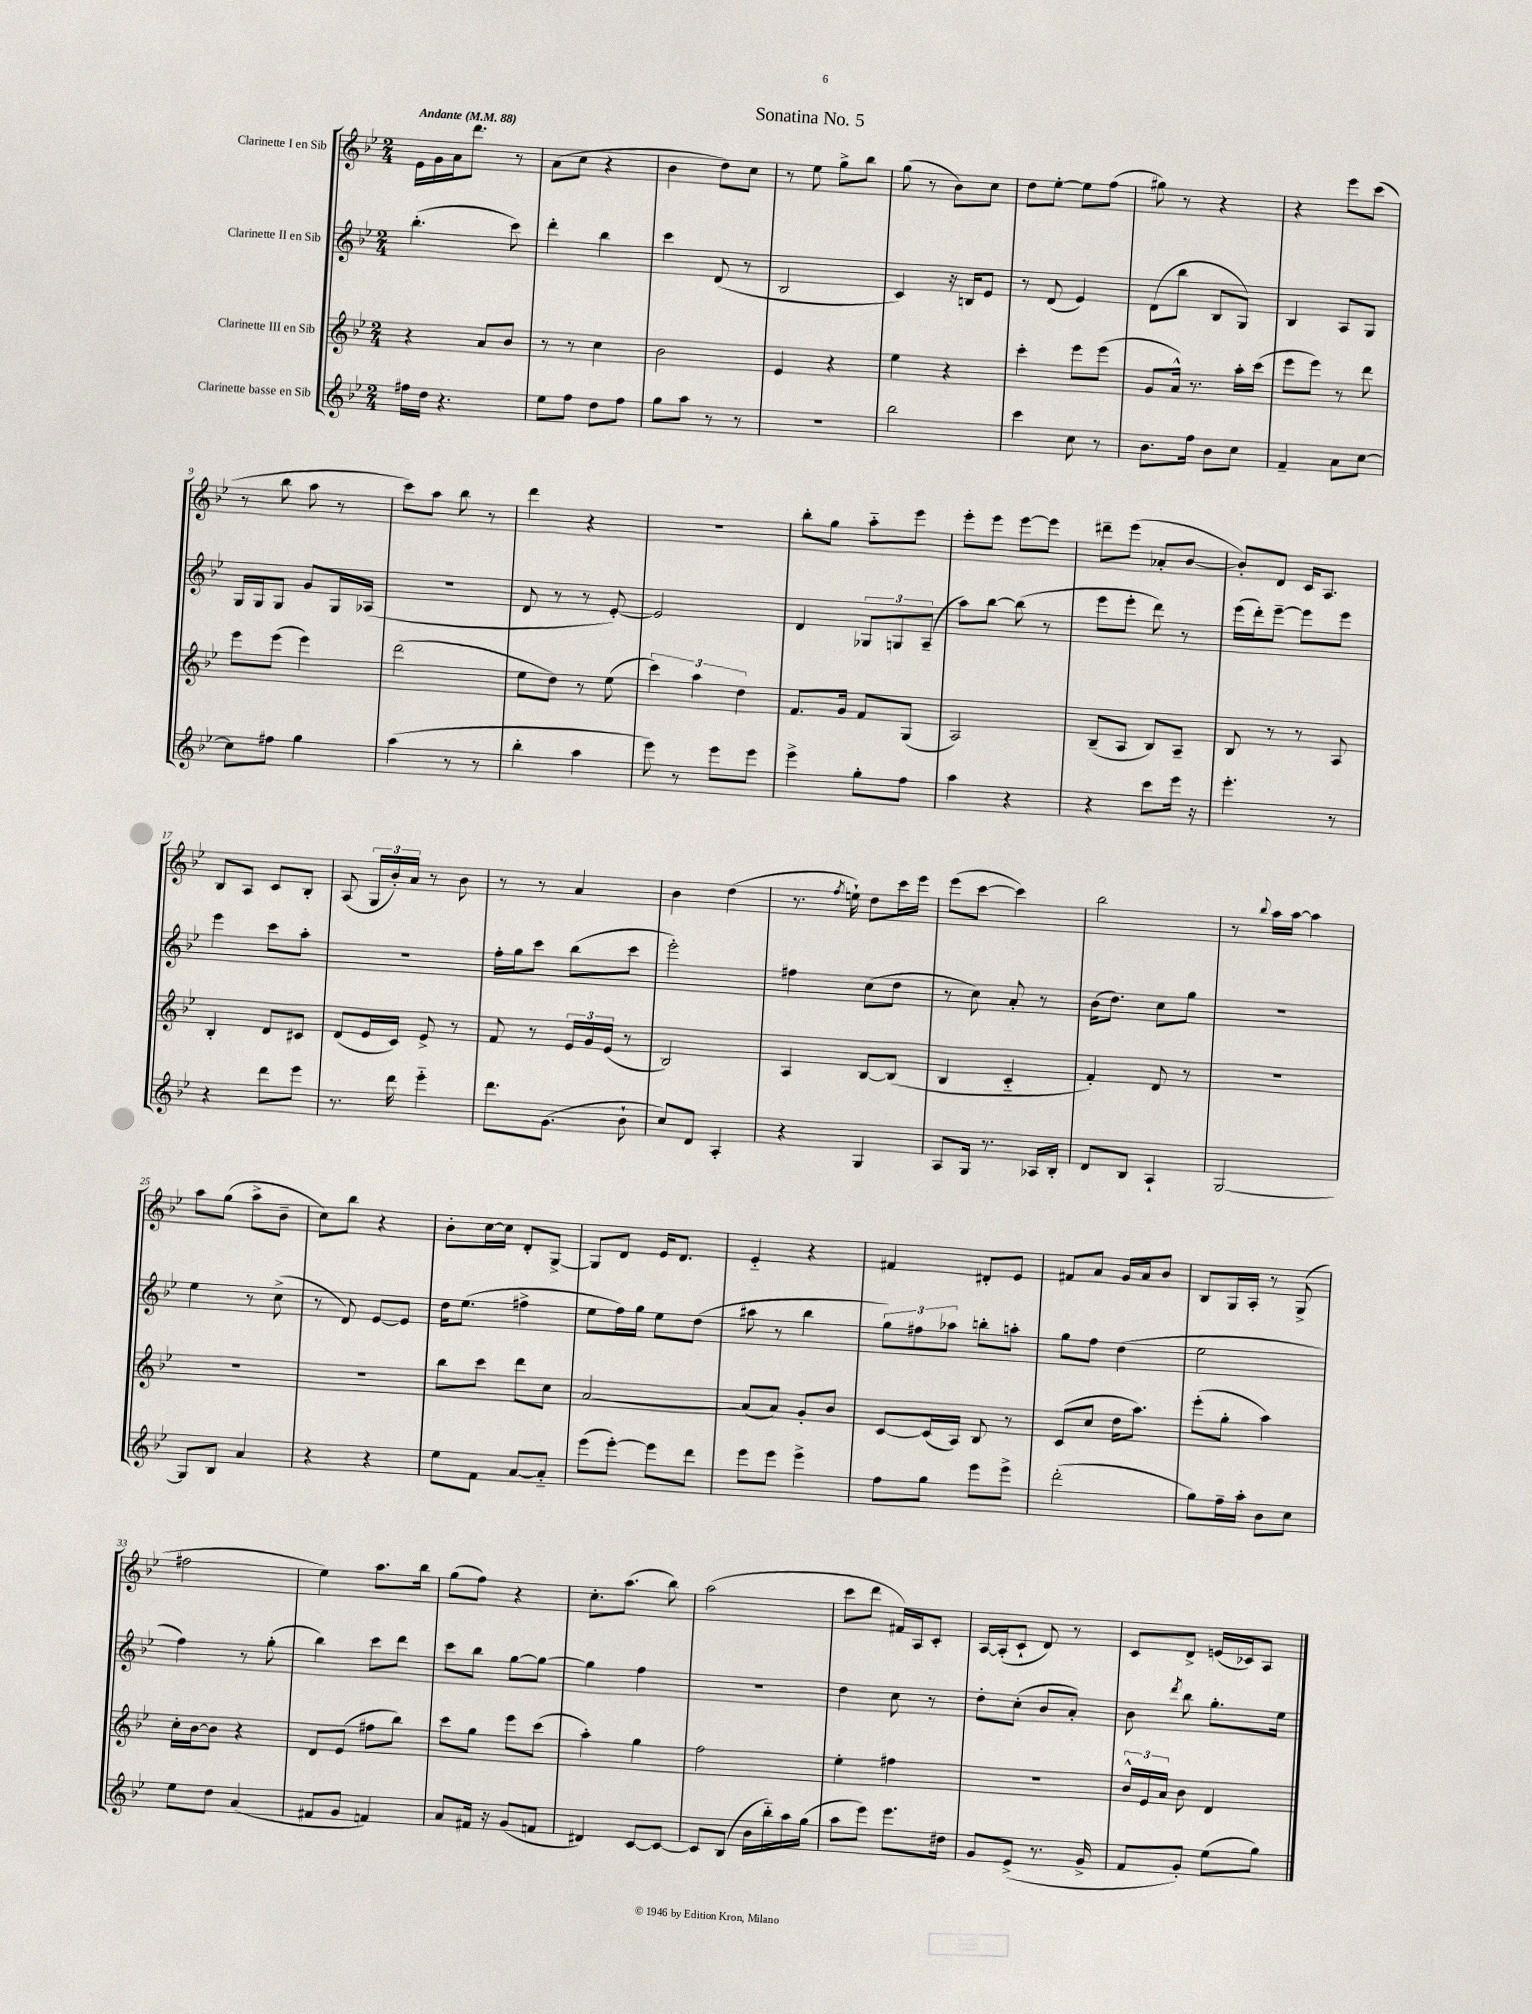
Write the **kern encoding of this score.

**kern	**kern	**kern	**kern
*part4	*part3	*part2	*part1
*staff4	*staff3	*staff2	*staff1
*I"Clarinette basse en Sib	*I"Clarinette III en Sib	*I"Clarinette II en Sib	*I"Clarinette I en Sib
*clefG2	*clefG2	*clefG2	*clefG2
*k[b-e-]	*k[b-e-]	*k[b-e-]	*k[b-e-]
*M2/4	*M2/4	*M2/4	*M2/4
*MM88	*MM88	*MM88	*MM88
=1	=1	=1	=1
!	!	!	!LO:TX:a:B:t=Andante
16ff#X\LL	4r	(4.bb-'\	16e-\LL
16dd\JJ	.	.	16g\
4.r	.	.	16a\J
.	.	.	8.ddd\J
.	8a/L	.	.
.	8b-/J	8ccc\)	8r
=2	=2	=2	=2
8ee-\L	8r	4ddd'\	(8a\L
8ff\J	8r	.	8cc\J
8dd\L	4cc\	4bb-\	4r
8ff\J	.	.	.
=3	=3	=3	=3
8gg\L	2b-\	4ccc\	4b-\
8aa\J	.	.	.
8r	.	(8d/	8dd\L)
8r	.	8r	8cc\J
=4	=4	=4	=4
2r	4e-/	2B-/	8r
.	.	.	8ee-\
.	4r	.	8gg^\L
.	.	.	8bb-\J
=5	=5	=5	=5
2bb-\	4ee-\	4c/)	(8gg\
.	.	.	8r
.	4r	16r	8b-\L)
.	.	16Bn/KL	.
.	.	8e-/J	8cc\J
=6	=6	=6	=6
4ccc\	4ccc'\	8r	8dd\L
.	.	(8d/	[8ee-'\J
8cc\	8eee-\L	4e-/)	8ee-\L]
8r	(8eee-\J	.	(8ff\J
=7	=7	=7	=7
8.b-\L	8g/L	(8d\L	8gg#X\)
.	16a^^/Jk)	8bb-\J	8r
16ff\Jk	8.r	.	.
8b-\L	.	8B-/L	4r
8cc\J	16aa'\LL	8G/J)	.
.	(16ccc\JJ	.	.
=8	=8	=8	=8
4f~/	8eee-\L	4B-/	4r
.	8eee-\J)	.	.
8a\L	8r	8A/L	8eee-\L
[8cc\J	8ddd\	8G/J	(8ccc\J
!!LO:LB:g=z
=9	=9	=9	=9
8cc\L]	8eee-\L	16G/LL	8r
.	.	16G/J	.
8ff#X\J	(8eee-\J	8G/J	8bb-\
4gg\	4eee-\)	8g/L	8aa\
.	.	16G/L	8r
.	.	(16A-X/JJ	.
=10	=10	=10	=10
(4aa\	(2ddd\	2r	8ccc\L)
.	.	.	8aa\J
8r	.	.	8bb-\
8r	.	.	8r
=11	=11	=11	=11
4bb-'\	8ee-\L	8d/	4ddd\
.	8dd\J)	8r	.
4aa\	8r	8r	4r
.	(8ee-\	[8e-'/)	.
=12	=12	=12	=12
8eee-\)	6ccc\)	2e-/]	2r
8r	.	.	.
.	6aa\	.	.
8eee-\L	.	.	.
.	6dd\	.	.
8eee-\J	.	.	.
=13	=13	=13	=13
4eee-^\	8.f/L	4d/	8bb-'\L
.	.	.	8gg\J
.	16g/Jk	.	.
8gg'\L	8f/L	12G-X/L	8aa\L
.	.	12Gn/	.
8ff\J	(8G/J	.	8eee-\J
.	.	(12A~/J	.
=14	=14	=14	=14
4aa\	2A/)	8aa\L)	8eee-'\L
.	.	[8bb-\J	8eee-\J
4r	.	(8bb-\]	[8eee-\L
.	.	8r	8eee-\J]
=15	=15	=15	=15
4r	(8B-~/L	8eee-\L	8ddd#X~\L
.	8A/J	8eee-'\J	(8eee-\J
8ccc\L	8B-/L)	8ddd\)	8a-X'/L
16eee-\Jk	8A~/J	8r	[8b-/J
16r	.	.	.
=16	=16	=16	=16
4.eee-'\	8B-/	(16eee-\LL	8b-'/L])
.	.	16ddd'\J)	.
.	8r	[8eee-~\J	8d/J
.	8r	8eee-\L]	16c/KL
.	.	.	8.A/J
8r	8A/	8eee-\J	.
!!LO:LB:g=z
=17	=17	=17	=17
4r	4B-'/	4eee-\	8B-/L
.	.	.	8A/J
8ddd\L	8d/L	8ccc\L	8c/L
8eee-\J	8c#X/J	8aa'\J	8B-'/J
=18	=18	=18	=18
8.r	(8d/L	2r	(8A/
.	16e-/L	.	24G/LL
.	.	.	24b-'/)
16ddd\	16c/JJ)	.	.
.	.	.	24a/JJ
4eee-\	8e-^/	.	8r
.	8r	.	8b-\
=19	=19	=19	=19
8.ddd\L	8f/	16ff'\LL	8r
.	.	16gg\J	.
.	8r	8ccc\J	8r
(8.g\J	.	.	.
.	24e-/LL	(8bb-\L	4a/
.	24g/	.	.
.	(24e-/JJ	.	.
8b-`\	8r	8ccc\J	.
=20	=20	=20	=20
8cc/L)	2B-/)	2eee-'\)	4b-\
8d/J	.	.	.
4A'/	.	.	(4dd\
=21	=21	=21	=21
4r	4A/	4ff#X\	8.r
.	.	.	8qff/
.	.	.	16een`\)
4G/	[8B-/L	(8cc\L	8dd\L
.	(8B-/J]	8dd\J	16ccc\L
.	.	.	16eee-\JJ
=22	=22	=22	=22
8A/L	4B-/	8r	(8eee-\L
16G/Jk	.	8cc\)	[8ccc\J
8.r	.	.	.
.	4c/	8a'/	4ccc\])
16A-X/LL	.	8r	.
16B-'/JJ	.	.	.
=23	=23	=23	=23
8d/L	4f'/)	(16b-\KL	2bb-\
.	.	8.dd\J)	.
8B-/J	.	.	.
4A`/	8d/	8cc\L	.
.	8r	8gg\J	.
=24	=24	=24	=24
[2G/	2r	2r	8r
.	.	.	8qqbb-/
.	.	.	16aa\LL
.	.	.	[16aa\JJ
.	.	.	4aa\]
!!LO:LB:g=z
=25	=25	=25	=25
8G/L]	2r	4ee-\	8aa\L
8B-/J	.	.	(8gg\J
4a/	.	8r	8aa^\L
.	.	(8cc^\	8b-~\J
=26	=26	=26	=26
4r	2r	8r	8cc\L)
.	.	8d/)	8bb-\J
4r	.	[8e-/L	4r
.	.	8e-/J]	.
=27	=27	=27	=27
8ee-\L	8bb-\L	16dd\KL	8b-'\L
.	.	(8.ee-\J	.
8f\J	8ccc\J	.	[16cc\L
.	.	.	16cc\JJ]
[8a/L	8ddd\L	4ff#X^\	8d'/L
8a/J]	8cc\J	.	[8G^/J
=28	=28	=28	=28
(8eee-\L	[2a/	8ee-\L	8G/L]
[8eee-'\J)	.	16ff\L)	8d/J
.	.	16gg\JJ	.
8eee-\L]	.	8ee-\L	16e-/KL
.	.	.	8.d/J
8ddd\J	.	(8dd\J	.
=29	=29	=29	=29
8eee-\L	(8a/L]	8aa#X\	4e-/
8eee-\J	8a/J)	8r	.
4eee-^\	8g'/L	4bb-\	4r
.	8b-/J	.	.
=30	=30	=30	=30
8ff\L	[8c/L	12gg\L)	4f#X/
.	.	12ff#X\	.
8gg\J	(16c/L]	.	.
.	.	12aa-X\J	.
.	16A/JJ)	.	.
8eee-\L	8B-/	8bbn'\L	8d#X'/L
8eee-^\J	8r	8aan'\J	8e-/J
=31	=31	=31	=31
(2ddd'\	(8c/L	8gg\L	8f#X/L
.	8cc/J	8ff\J	8a/J
.	16dd\KL	(4dd\	16g/LL
.	8.aa\J)	.	16a/J
.	.	.	8b-/J
=32	=32	=32	=32
8gg\L)	(8eee-'\L	2ee-\	8B-/L
16ff~\L	8gg'\J	.	16G/L
16aa'\JJ	.	.	16A'/JJ
8b-\L	4aa\)	.	8r
8cc\J	.	.	(8G^/
!!LO:LB:g=z
=33	=33	=33	=33
8ee-\L	16cc'\LL	4ff\)	2ff#X\
.	[16b-\J	.	.
8dd\J	8b-\J]	.	.
(4a/	4r	8r	.
.	.	(8gg'\	.
=34	=34	=34	=34
8f#X/L	8d/L	4bb-\)	4ee-\)
8g/J	(8e-/J	.	.
4fn/)	8ff#X\L	8ccc\L	8.aa\L
.	8bb-\J)	8ddd\J	.
.	.	.	16bb-\Jk
=35	=35	=35	=35
8a/L	8ccc\L	8ccc\L	(8gg\L
16f#X/Jk	8gg\J	8bb-\J	8ff\J)
16r	.	.	.
(8g/L	8eee-\L	[8gg\L	4r
8fn/J	(8ccc\J	8gg\J_	.
=36	=36	=36	=36
4d#X/)	4aa'\)	4gg\]	8.cc'\L
.	.	.	(8.aa\J
[8c/L	4gg\	4ff\	.
8c/J_	.	.	8bb-\)
=37	=37	=37	=37
8c/L]	2ff\	2r	(2aa\
(8B-/J	.	.	.
16b-\LL	.	.	.
16bb-\)	.	.	.
16aa\	.	.	.
(16gg\JJ	.	.	.
=38	=38	=38	=38
8aa\L	4ee-'\	4dd\	8ccc\L
8eee-\J)	.	.	8ddd\J
8.eee-\L	4ff#X\	8cc\	16f#X/LL)
.	.	.	16A/J
.	.	8r	8c'/J
16dd#X\Jk	.	.	.
=39	=39	=39	=39
8g/L	2r	8dd'\L	[16A/LL
.	.	.	(16A'/J]
(8e-^/J	.	(8cc'\J	8c`/J
8.r	.	8b-/L	8d/)
.	.	8a'/J)	8r
16g^/	.	.	.
=40	=40	=40	=40
8f/L	24b-^^/LL	8b-\	8c/L
.	24e-/	.	.
.	24a/JJ	.	.
.	.	8qddd/	.
8g'/J)	8b-\	8bb-\	8d^/J
(8ee-\L	4d/	8.gg'\L	(16en/LL
.	.	.	16c-X/J)
8gg\J)	.	.	8A/J
.	.	16ee-\Jk	.
==	==	==	==
*-	*-	*-	*-
